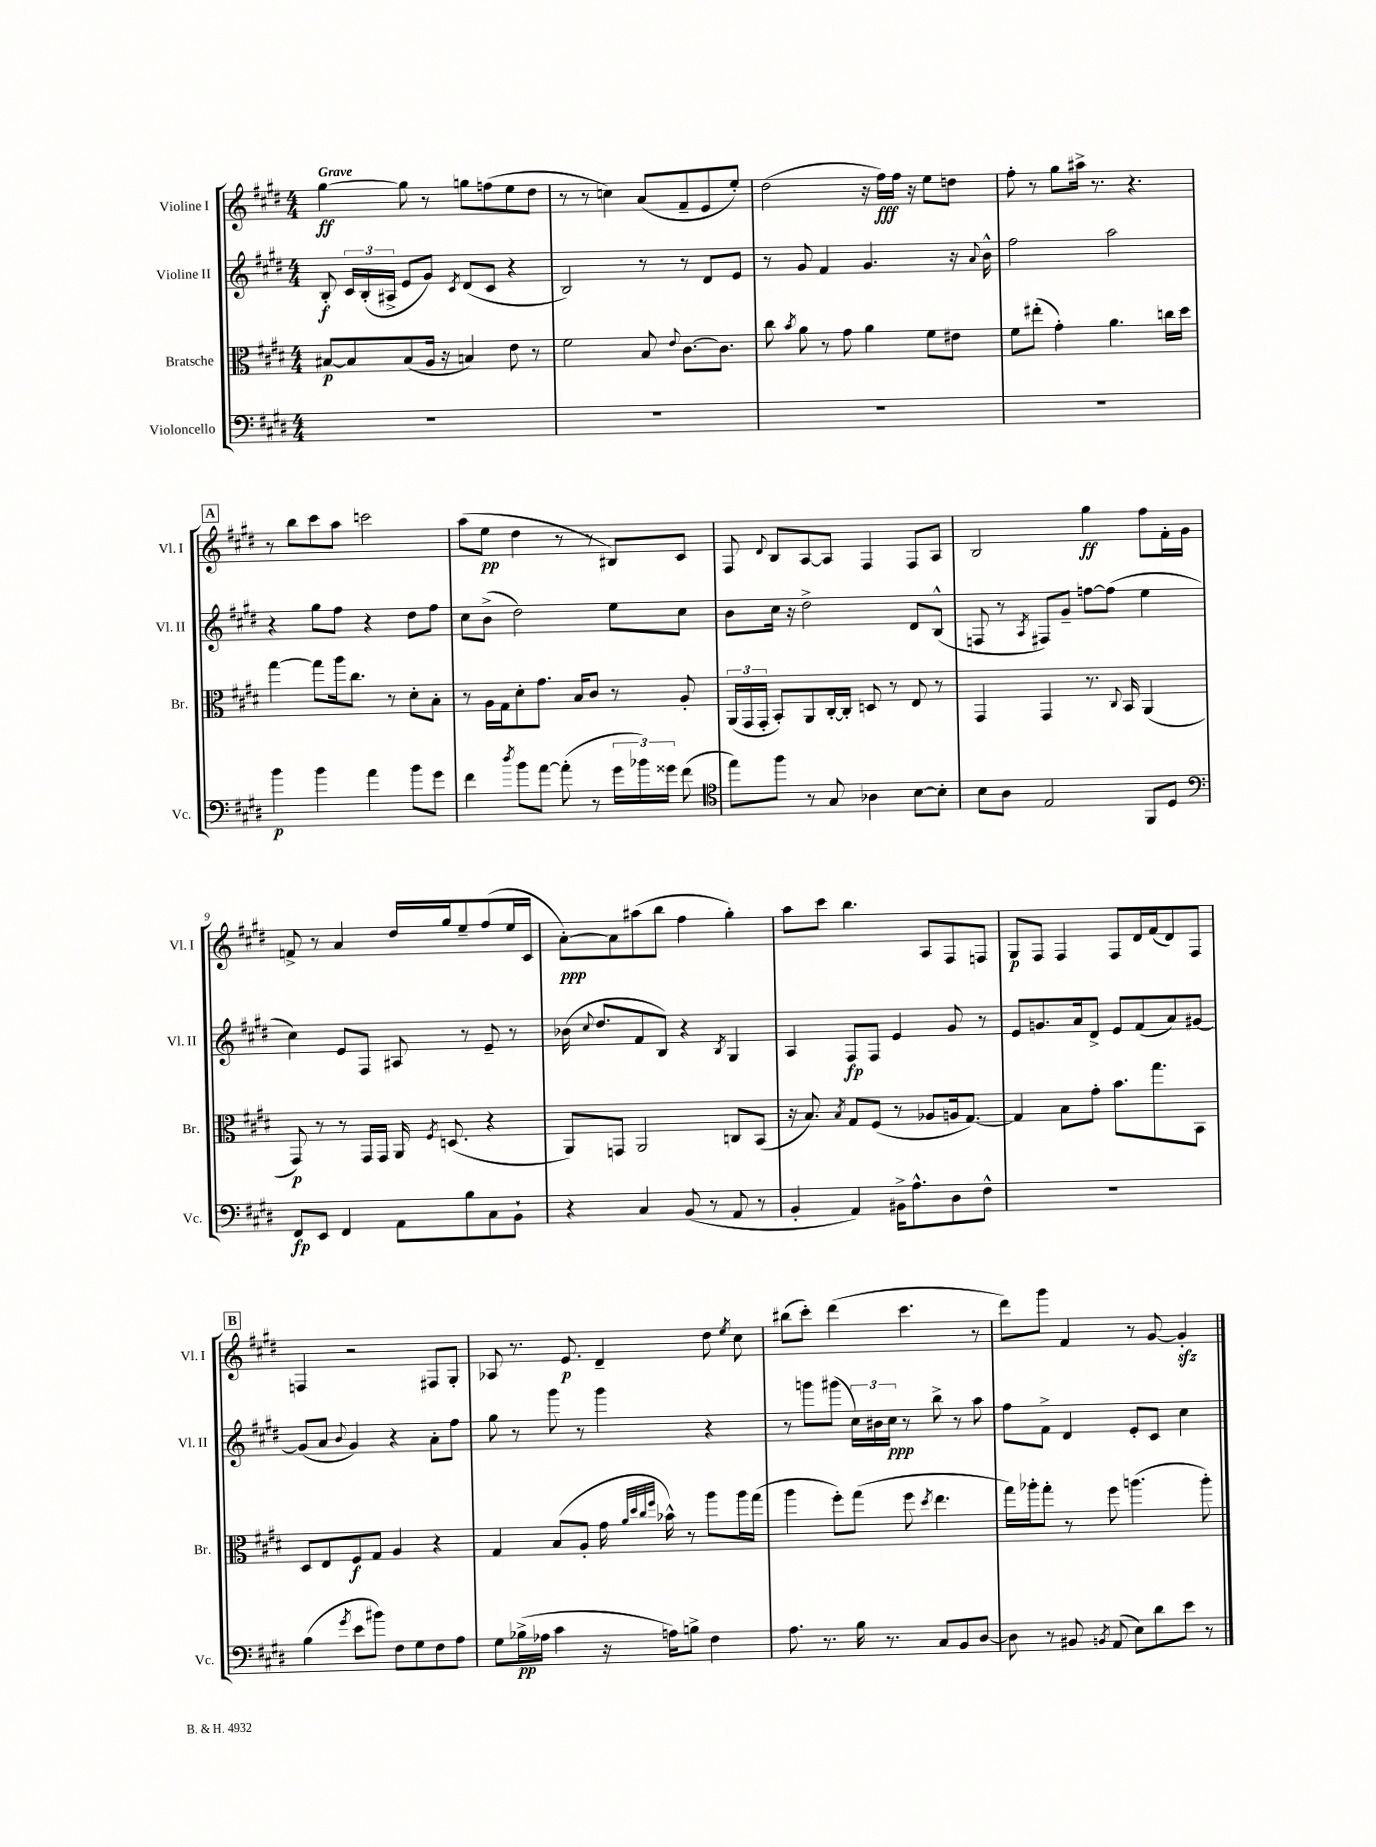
<<
\new StaffGroup <<
\new Staff = "s0" \with { instrumentName = "Violine I" shortInstrumentName = "Vl. I" } {
    \clef treble \key e \major \numericTimeSignature \time 4/4 \tempo "Grave"
    \autoBeamOff gis''4~\ff gis''8 r8 g''8[ f''8( e''8 dis''8] |
    r8 r8 c''4) a'8[( fis'8-- e'8 e''8]-.) |
    dis''2( r16 fis''16[\fff) fis''16] r16 e''8[ d''8] |
    fis''8-. r8 gis''8[ ais''16]-> r8. r4. |
    \mark \markup { \box "A" } r8 b''8[ cis'''8 a''8] c'''2 |
    a''8[( e''8]\pp dis''4 r8 r8 bis8[) cis'8] |
    fis8 \appoggiatura { dis'8 } b8[ a8~ a8] fis4 fis8[ a8] |
    b2 gis''4\ff fis''8[ fis'16-. gis'16] |
    f'8-> r8 a'4 dis''16[ gis''16 e''8-- fis''8( e''16 cis'16] |
    a'8[~-.\ppp) a'8 ais''8( b''8] fis''4 gis''4-.) |
    a''8[ cis'''8] b''4. a8[ fis8 f8] |
    gis8[\p fis8] fis4 fis8[ dis'16 fis'16( dis'8) fis8] |
    \mark \markup { \box "B" } f4 r2 fis8[ gis8]-. |
    aes8 r8. e'8.\p dis'4-- dis''8 \acciaccatura { e''8 } cis''8 |
    bis''8[( cis'''8]-.) dis'''4( cis'''4. r8 |
    dis'''8[) gis'''8] fis'4 r8 gis'8~ gis'4-.\sfz \bar "|." |
}
\new Staff = "s1" \with { instrumentName = "Violine II" shortInstrumentName = "Vl. II" } {
    \clef treble \key e \major \numericTimeSignature \time 4/4
    \autoBeamOff b8-.\f \tuplet 3/2 { cis'16[ b16-.( ais16]-> } e'8[ gis'8]) \acciaccatura { cis'8 } dis'8[( cis'8] r4 |
    b2) r8 r8 dis'8[ e'8] |
    r8 gis'8 fis'4 gis'4. r16 \appoggiatura { a'8 } b'16-^ |
    fis''2 a''2 |
    \mark \markup { \box "A" } r4 gis''8[ fis''8] r4 dis''8[ fis''8] |
    cis''8[ b'8]->( dis''2) e''8[ cis''8] |
    b'8[ cis''16] r16 dis''2-> dis'8[ b8]-^( |
    f8 r8 \acciaccatura { a8 } fis8[) gis'8]-- f''8[~ f''8]( e''4 |
    cis''4) e'8[ fis8] ais8 r8 e'8-- r8 |
    bes'16( \appoggiatura { cis''8 } dis''8.[ fis'8 b8]) r4 \acciaccatura { b8 } gis4 |
    a4 fis8[\fp fis8] e'4 gis'8 r8 |
    e'8[ g'8. a'16 dis'8]-> e'8[ fis'8( a'8) gis'8]~ |
    \mark \markup { \box "B" } gis'8[( a'8] \appoggiatura { b'8 } gis'4) r4 a'8[-. fis''8] |
    gis''8 r8 gis'''8 r8 gis'''4 r4 |
    r8 g'''8[ gis'''8]( \tuplet 3/2 { cis''16[) bis'16 cis''16]\ppp } r8 b''8-> r8 a''8 |
    fis''8[ fis'8]-> dis'4 e'8[-. cis'8] cis''4 \bar "|." |
}
\new Staff = "s2" \with { instrumentName = "Bratsche" shortInstrumentName = "Br." } {
    \clef alto \key e \major \numericTimeSignature \time 4/4
    \autoBeamOff bis8[~\p bis8 bis8( a16] r16 b4) e'8 r8 |
    fis'2 b8 \appoggiatura { e'8 } cis'8.[~ cis'8.] |
    cis''8 \acciaccatura { b'8 } a'8 r8 gis'8 a'4 fis'8[ eis'8] |
    fis'8[ eis''8]-.( gis'4-.) a'4. c''16[ dis''16] |
    \mark \markup { \box "A" } gis''4~ gis''8[ a''16 cis''8.] r8 dis'8[-. b8]-. |
    r8 a16[ gis16 dis'8-. gis'8.] b16[ cis'8] r8 a8-. |
    \tuplet 3/2 { a,16[( gis,16 gis,16]-. } b,8[-.) a,8 cis16~-. cis16]-. d8 r8 e8 r8 |
    gis,4 gis,4 r8. \appoggiatura { cis8 } b,16 a,4( |
    gis,8\p) r8 r8 gis,16[ gis,16] a,16 \acciaccatura { fis8 } d8.( r4 |
    a,8[) g,8] a,2 c8[ b,8]( |
    r16 b8.) \acciaccatura { b8 } gis8[ fis8]( r8 aes8[ a16 gis8.]~) |
    gis4 b8[ gis'8]-. b'8.[ gis''8. b,8] |
    \mark \markup { \box "B" } dis8[ e8 fis8\f gis8] a4 r4 |
    gis4 b8[( a8]-. gis'16 \grace { a'32[ dis''32 cis''32 fis''32] } bes'16-^) r8 a''8[ a''16 gis''16]( |
    a''4 fis''8[-.) gis''8]( fis''8 \acciaccatura { dis''8 } e''4. |
    gis''16[) aes''16-. gis''8]-. r8 fis''8 a''4.( a''8-.) \bar "|." |
}
\new Staff = "s3" \with { instrumentName = "Violoncello" shortInstrumentName = "Vc." } {
    \clef bass \key e \major \numericTimeSignature \time 4/4
    \autoBeamOff R1 |
    R1 |
    R1 |
    R1 |
    \mark \markup { \box "A" } b'4\p b'4 a'4 b'8[ gis'8] |
    fis'4 \acciaccatura { dis''8 } b'8[ a'8]~ a'8-.( r8 \tuplet 3/2 { gis'16[ bes'16) gisis'16] } fis'8( |
    \clef tenor e''8[) fis''8] r8 gis8 aes4 b8[~ b8]-. |
    b8[ a8] e2 fis,8[ dis8] |
    \clef bass fis,8[\fp e,8] fis,4 a,8[ b8 cis8 b,8]-! |
    r4 cis4 b,8( r8 a,8 r8 |
    b,4-. a,4) bis,16[-> a8.-^ dis8 fis8]-^ |
    R1 |
    \mark \markup { \box "B" } b4( \acciaccatura { gis'8 } e'8[ bis'8]) fis8[ gis8 fis8 a8] |
    gis8[ bes16->\pp( aes16] cis'4 r16 a16[) b8]-> fis4 |
    a8. r8. b16 r8. cis8[ b,8 dis8]~ |
    dis8 r8 bis,8 \acciaccatura { b,8 } a,8( e8[) dis'8 e'8] r8 \bar "|." |
}
>>
>>
